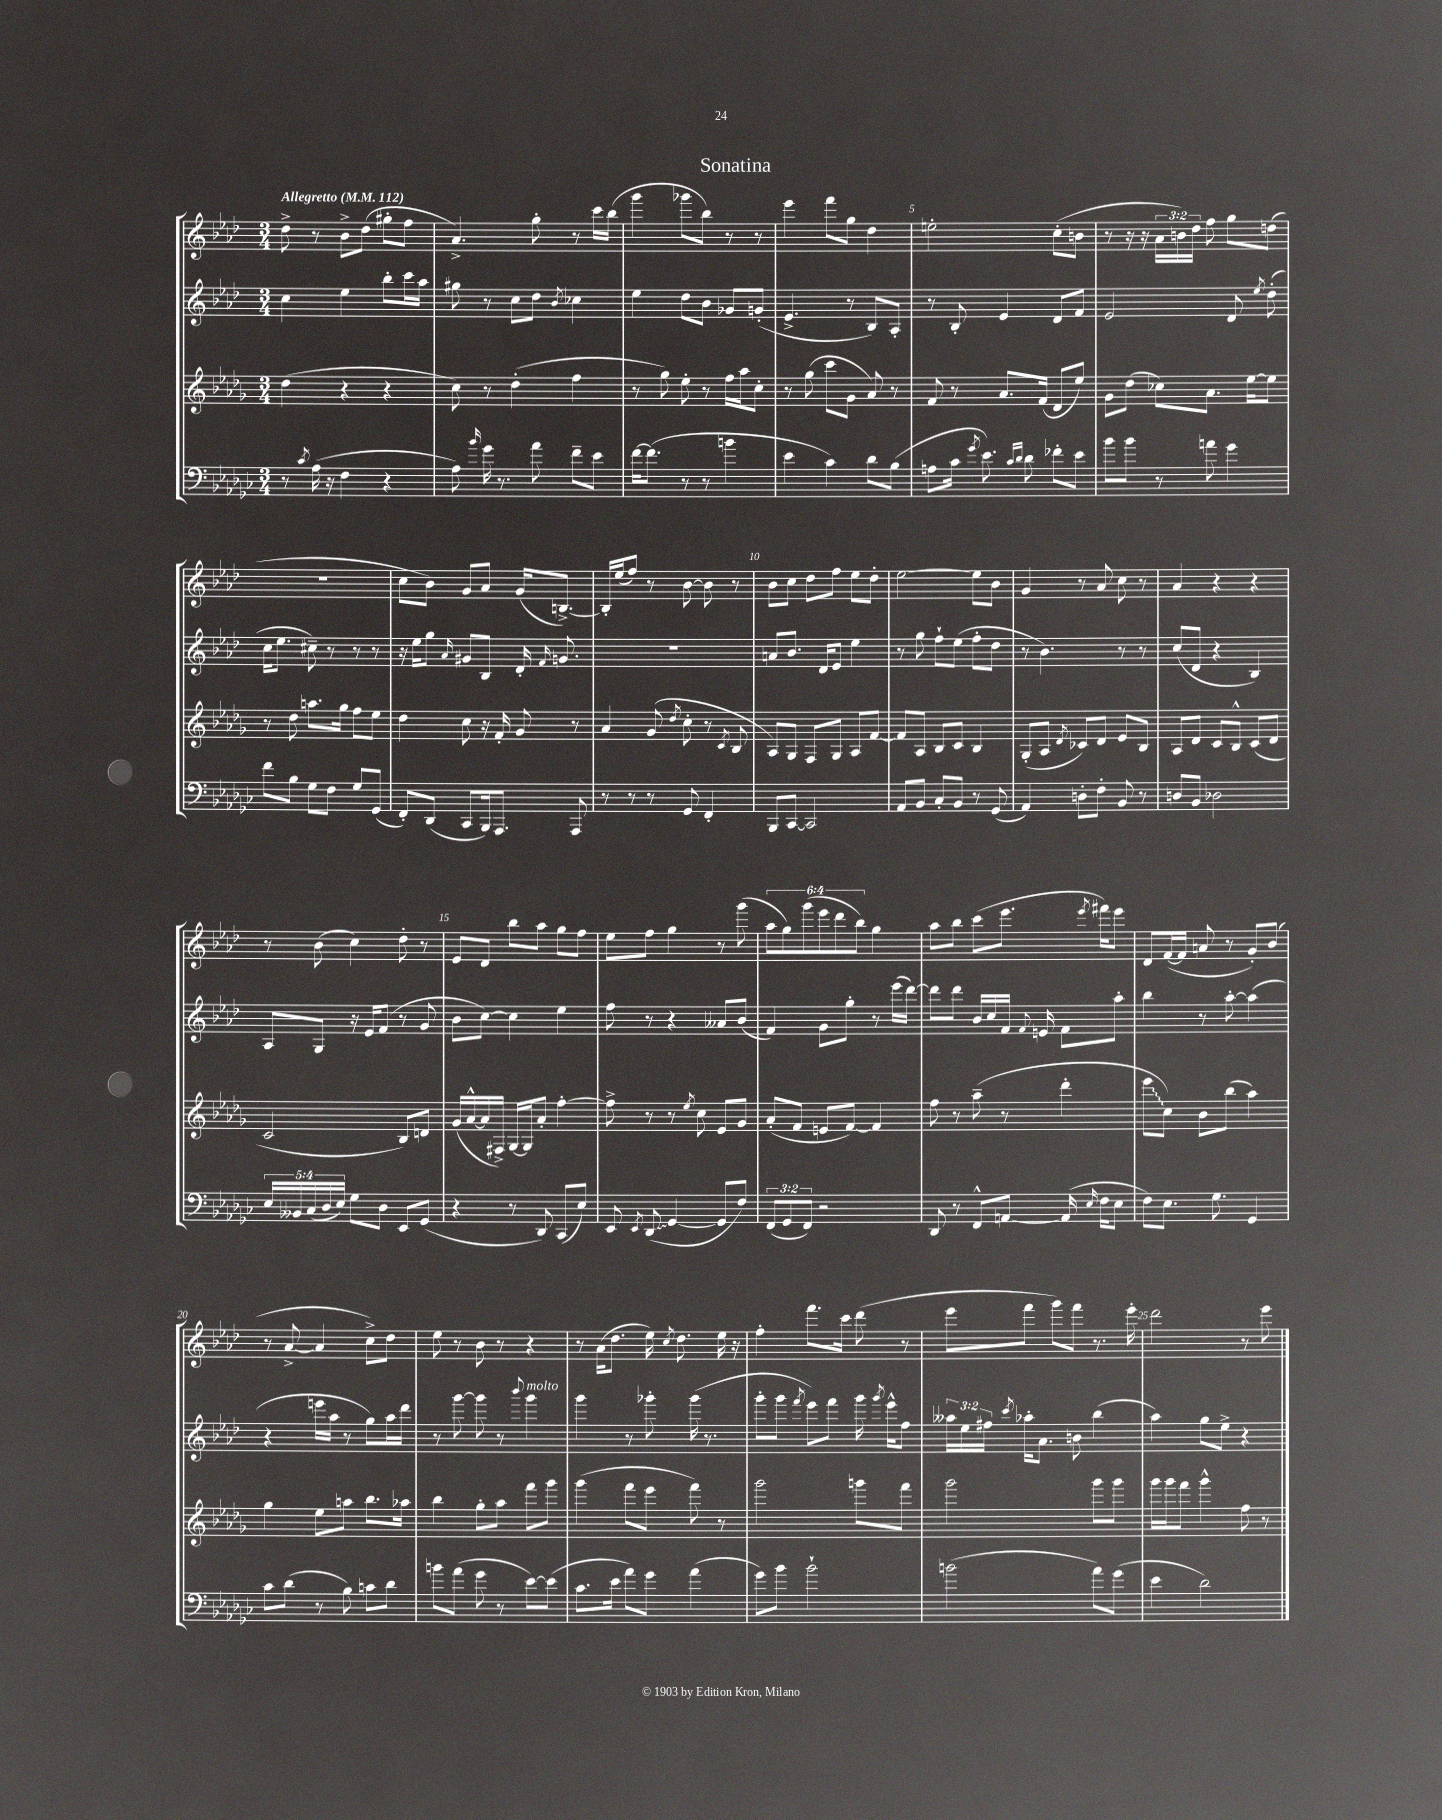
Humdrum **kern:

**kern	**kern	**kern	**kern
*staff4	*staff3	*staff2	*staff1
*clefF4	*clefG2	*clefG2	*clefG2
*k[b-e-a-d-g-c-]	*k[b-e-a-d-g-]	*k[b-e-a-d-]	*k[b-e-a-d-]
*M3/4	*M3/4	*M3/4	*M3/4
*MM112	*MM112	*MM112	*MM112
8r	(4dd-	4cc	8dd-^
8qc-	.	.	.
(16A-	.	.	8r
16r	.	.	.
4F	4r	4ee-	8b-^
.	.	.	(8dd-
4r	4r	8bb-'	8gg#'
.	.	16ccc	8ff
.	.	16aa-	.
=	=	=	=
8A-)	8cc)	8gg#	4.a-^)
16qqb-	.	.	.
16g-	8r	8r	.
8.r	.	.	.
.	(4dd-'	8cc	.
8a-	.	8dd-	8gg'
.	.	8qb-	.
8f~	4ff	4cc-	8r
8e-	.	.	16ccc
.	.	.	(16bb-
=	=	=	=
[16f	8r	4ee-	4ggg
(8.f]	.	.	.
.	8gg-)	.	.
8r	8ee-'	8dd-	8ggg-
8r	8r	8b-	8bb-)
4b	16ff	8g-	8r
.	16aa-	.	.
.	8cc'	(8g'	8r
=	=	=	=
4e-	8r	4.e-^	4eee-
.	(8gg-	.	.
4c-)	8ccc	.	8fff
.	8g-	8r	8gg
8d-	8a-)	8B-)	4dd-
(8B-	8r	8A-'	.
=	=	=	=
8A	8f	8r	2ee'
16c-	8r	8B-'	.
8qg-	.	.	.
8.e-)	.	.	.
.	8.a-	4e-	.
16qqc-	.	.	.
16qqd-	.	.	.
8d-	.	.	.
.	(16f	.	.
8f-'	8d-	8d-	(8cc'
8e-	8ee-)	8f	8b
=	=	=	=
8b-	8g-	2e-	8r
8b-	(8dd-	.	16r
.	.	.	16r
8r	8cc-)	.	24a-
.	.	.	24b)
.	.	.	24dd-
8a	8.a-	.	8ff
4g-	.	8d-	8gg
.	[16ee-	.	.
.	.	8qee-	.
.	8ee-]	(8dd-'	(8dd
=	=	=	=
8f	8r	16cc	2.r
.	.	8.ee-	.
8B-	8dd-	.	.
8G-	8.aa	8cc#~)	.
8F	.	8r	.
.	16gg-	.	.
8G-	8ff	8r	.
(8GG-	8ee-	8r	.
=	=	=	=
8FF')	4dd-	16r	8cc
.	.	16ee-	.
(8DD-	.	8gg	8b-)
.	.	16qqa-	.
8CC-	8cc	8g#	8g
16BBB-)	16r	8B-	8a-
8.AAA-	16f'	.	.
.	8g-	16d-'	(16g
.	.	16qqf	.
.	.	8.g	[8.B^)
8AAA-	8r	.	.
=	=	=	=
8r	4a-	2.r	16B']
.	.	.	(16ee-
8r	.	.	8ff)
8r	(8g-	.	8r
.	8qdd-	.	.
8GG-	8cc'	.	[8b-
4FF'	8r	.	8b-]
.	8qc	.	.
.	8B-	.	8r
=	=	=	=
8BBB-	8A-)	8a	8b-
[8CC-	8G-	8.b-	8cc
2CC-]	8F	.	8dd-
.	.	16d-	.
.	8G-	8e-	8ff
.	8A-	4ee-	8ee-
.	[8f	.	8dd-'
=	=	=	=
8AA-	8f]	8r	[2ee-
8BB-	8A-	8gg	.
8C-'	8B-	8ff`	.
8BB-	8c	(8ee-	.
8r	4B-	8ff'	8ee-]
(8GG-	.	8dd-	8b-
=	=	=	=
4AA-)	(8G-'	8r	4g
.	8A-	4.b-)	.
.	8qd-	.	.
8D'	8c-)	.	8r
8F'	8d-	.	8a-
8BB-	8e-	8r	8cc
8r	8B-	8r	8r
=	=	=	=
8D	8A-	(8cc	4a-
8BB-	8d-	8d-	.
2D-	8c	4r	4r
.	8B-^^	.	.
.	(8c	4B-)	4r
.	8d-	.	.
=	=	=	=
20E-	2c	8A-	8r
20BB--	.	.	.
(20C-	.	.	.
.	.	8G	(8b-
20D-	.	.	.
20E-)	.	.	.
8G-	.	16r	4cc)
.	.	16e-	.
8D-	.	(8f	.
8EE-	8B-)	8r	8dd-'
(8GG-	8d	8g	8r
=	=	=	=
4r	(16g-	8b-	8e-
.	[16a-^^	.	.
.	16a-]	[8cc)	8d-
.	16F#^)	.	.
8r	[16G-	4cc]	8bb-
.	16G-]	.	.
8DD-)	8a-'	.	8aa-
(8CC-	[4ff'	4ee-	8gg
8E-)	.	.	8ff
=	=	=	=
8EE-	8ff^]	8ff	8ee-
8qEE-	.	.	.
(8DD-	8r	8r	8ff
[4GG-	8r	4r	4gg
.	8qee-	.	.
.	8cc	.	.
8GG-]	8e-	8a--	8r
8F)	8g-	(8b-	(8ggg
=	=	=	=
(12FF	(8a-'	4f)	12aa-
12GG-	.	.	12gg)
.	8f	.	.
12FF)	.	.	(12ggg
2r	8e	8g	12eee-
.	.	.	12ddd-
.	[8f)	8gg'	.
.	.	.	12bb-)
.	4f]	8r	4gg
.	.	(16eee-	.
.	.	[16ddd-)	.
=	=	=	=
8DD-	8ff	8ddd-]	8aa-
8r	8r	8ddd-	8bb-
8FF^^	(8aa-~	16b-	(8ccc
.	.	16cc	.
[8AA	8r	16f	8.eee-
.	.	8qqf	.
.	.	16e	.
(16AA]	4ddd-'	8f	.
16qqE-	.	.	8qeee-
16F	.	.	16fff#)
8E-	.	8aa-'	8eee-
=	=	=	=
8F)	8eee-	4bb-	8d-
8.E-	8cc)	.	([16f
.	.	.	16f]
.	8b-	8r	8a
8.G-	.	.	.
.	(8bb-	[8aa-'	8r
4GG-	4aa-)	(4aa-]	8g')
.	.	.	(8b-
=	=	=	=
8c-	4gg-	4r	8r
(8d-	.	.	[8a-^
8r	8ee-	16eee	4a-]
.	.	16aa-	.
8B-)	8aa	8r	.
8c	8.bb-	8gg)	8cc^)
8d-	.	16aa-	8dd-
.	16aa-	16ddd-	.
=	=	=	=
8b	4bb-	8r	8ee-
(8a-	.	[8ggg	8r
8g-	8gg-'	8ggg]	8b-
8r	8aa-	8r	8r
.	.	8qqbbb-	.
[8e-)	8fff	4ggg	4r
(8e-]	8ggg-	.	.
=	=	=	=
8.c-	(4ggg-	4ggg	8r
.	.	.	(16a-
16e-	.	.	8.dd-
8a-)	8fff	8r	.
8g-	8eee-	8ggg-'	16ee-)
.	.	.	8qcc
.	.	.	8.dd-
(4a-	8fff)	(16ggg-	.
.	.	8.r	.
.	8r	.	16ee-
.	.	.	16r
=	=	=	=
8g-)	2ggg-	8ggg'	4ff'
8b-	.	8ggg	.
.	.	8qfff	.
2b-`	.	8eee-)	8.fff
.	.	8fff	.
.	.	.	16ccc
.	8ggg	16ggg	(8ddd-
.	.	8qggg	.
.	.	16eee-^^	.
.	8fff	8ff	8r
=	=	=	=
(2b	2ggg-	24aa--	8eee-
.	.	24ee-	.
.	.	24ff#	.
.	.	8qccc	.
.	.	16aa-'	8fff
.	.	8.a-	.
.	.	.	8ggg)
.	.	8b	8fff
8a-)	8ggg-	(4bb-	8.r
(8g-	8ggg-	.	.
.	.	.	16eee-'
=	=	=	=
4e-	16ggg-	4aa-)	2ddd-
.	16ggg-	.	.
.	8fff	.	.
2d-)	4ggg-^^	8gg	.
.	.	8ee-^	.
.	8ff	4r	8r
.	8r	.	8eee-
==	==	==	==
*-	*-	*-	*-
